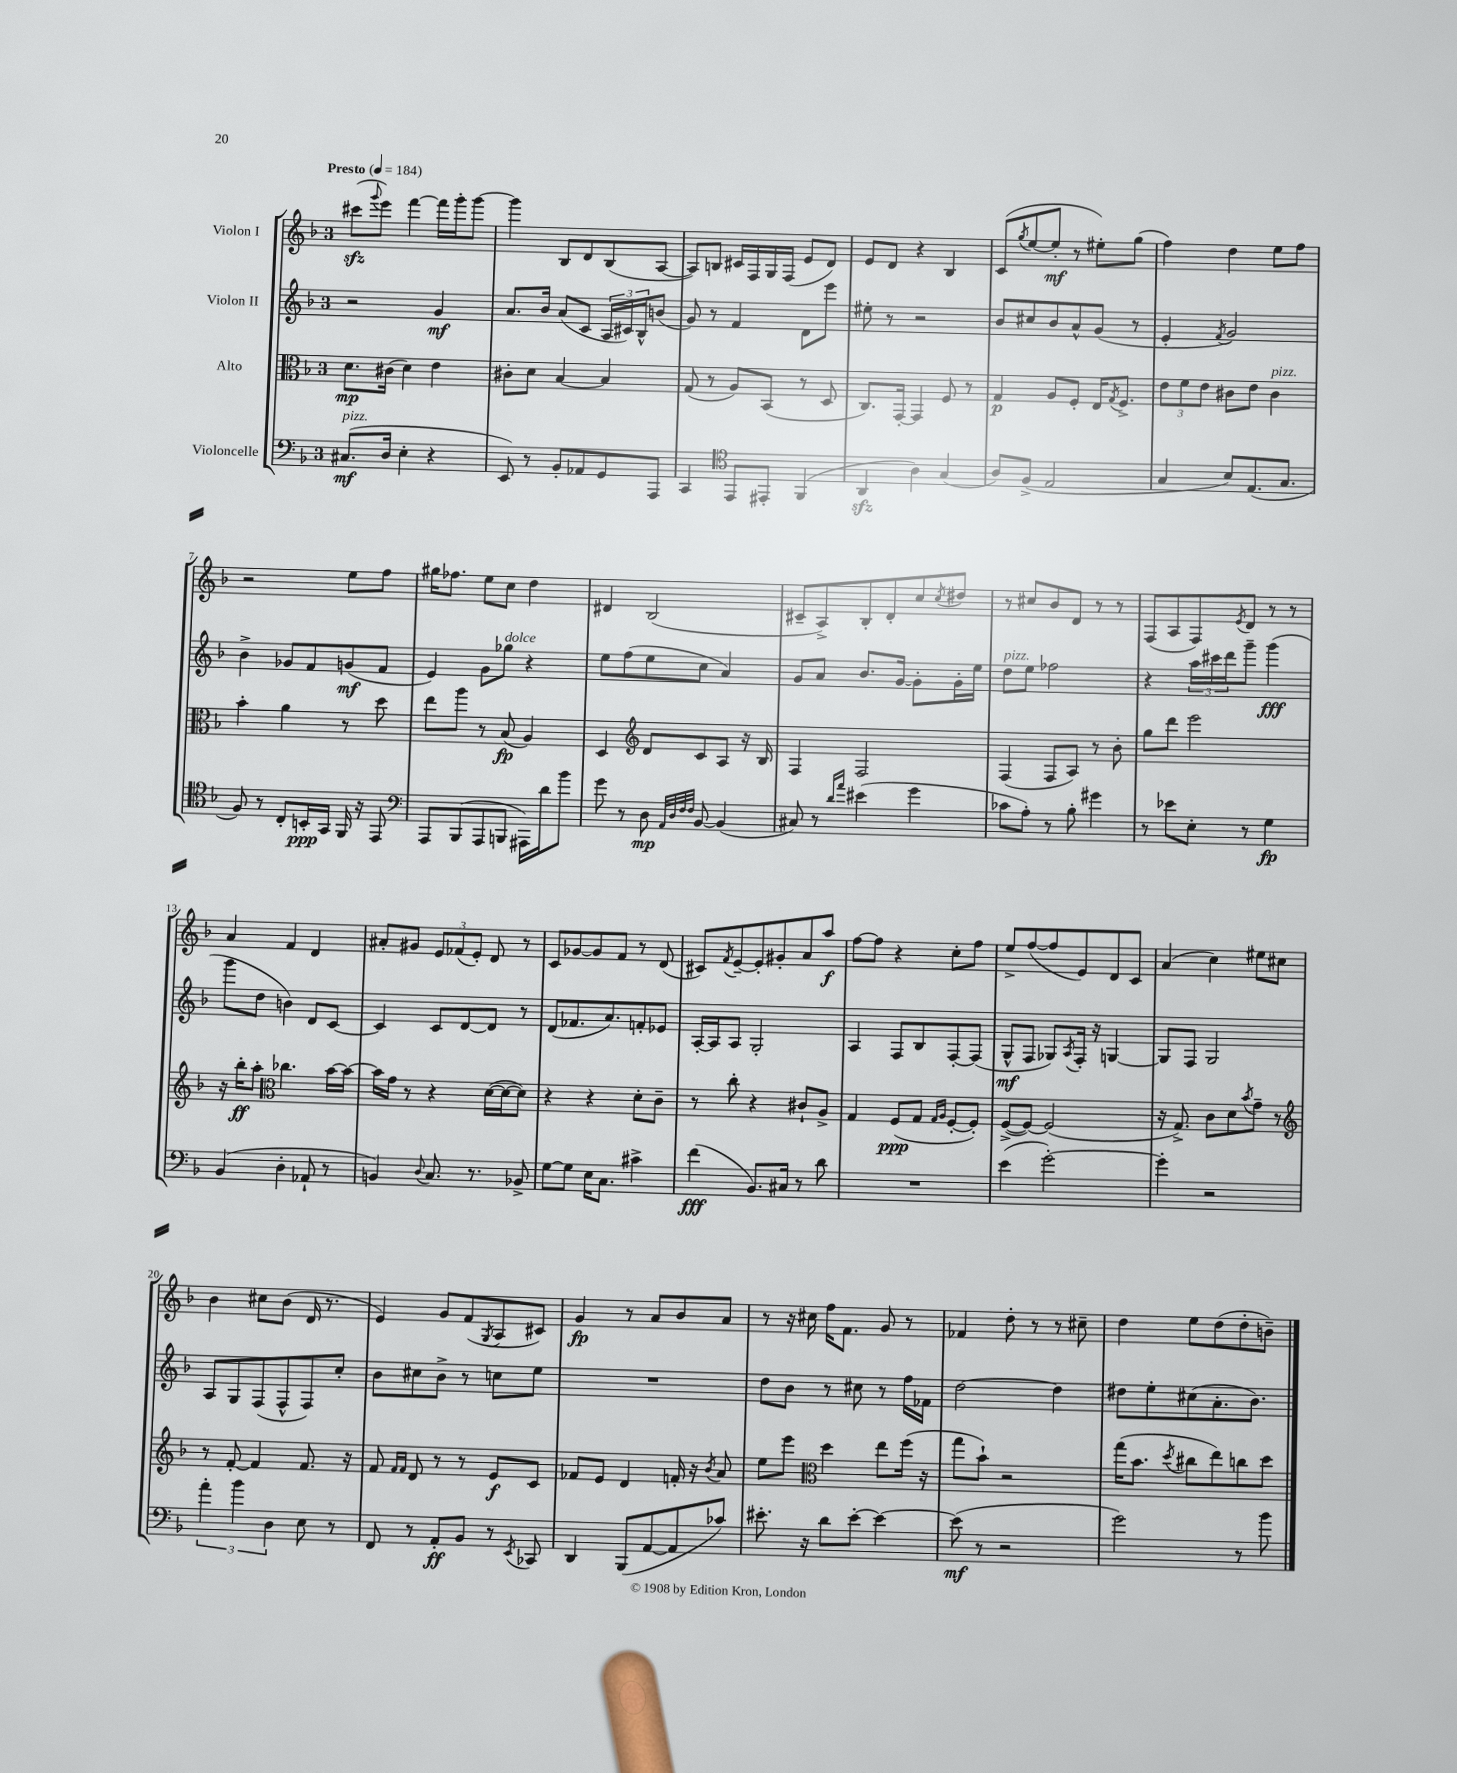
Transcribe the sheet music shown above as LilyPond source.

<<
\new StaffGroup <<
\new Staff = "s0" \with { instrumentName = "Violon I" } {
    \clef treble \key f \major \once \override Staff.TimeSignature.style = #'single-digit \time 3/4 \tempo "Presto" 4 = 184
    cis'''8\sfz( \appoggiatura { g'''8 } e'''8) f'''4~ f'''16 g'''16-. g'''8~ |
    g'''4 bes8 d'8 bes8( a8~ |
    a8) b8 cis'16 f16 g16 f16( e'8 d'8) |
    e'8 d'8 r4 bes4 |
    c'8( \acciaccatura { g''8 } e''8~ e''8-.\mf r8 eis''8-.) g''8( |
    f''4) d''4 e''8 f''8 |
    r2 e''8 f''8 |
    gis''16 fes''8. e''8 c''8 d''4 |
    dis'4 bes2( |
    cis'8-- a8->) bes8-. d'8-. c''8 \acciaccatura { c''8 } dis''8 |
    r8 cis''8 bes'8 d'8 r8 r8 |
    f8( a8 f8) \acciaccatura { e'8 } d'8 r8 r8 |
    a'4 f'4 d'4 |
    ais'8-. gis'8 \tuplet 3/2 { e'8 fes'8( e'8-.) } d'8 r8 |
    c'8 ges'8~ ges'8 f'8 r8 d'8( |
    cis'8) \acciaccatura { f'8 } e'8~-- e'8-. gis'8-. a'8 a''8\f |
    f''8~ f''8 r4 c''8-. f''8 |
    e''8-> f''8~( f''8 e'8) d'8 c'8 |
    a'4( c''4) eis''8 cis''8 |
    bes'4 cis''8 bes'8( d'16 r8. |
    e'4) g'8 f'8( \acciaccatura { g8 } a8 cis'8) |
    g'4\fp r8 a'8 bes'8 a'8 |
    r8 r16 cis''16 f''16 f'8. g'8 r8 |
    fes'4 d''8-. r8 r8 cis''8-- |
    d''4 e''8 d''8( d''8-. b'8--) \bar "|." |
}
\new Staff = "s1" \with { instrumentName = "Violon II" } {
    \clef treble \key f \major \once \override Staff.TimeSignature.style = #'single-digit \time 3/4
    r2 g'4\mf |
    a'8. bes'16 a'8( c'8 \tuplet 3/2 { a16 cis'16) bes16-^ } b'8( |
    g'8) r8 f'4 d'8 e'''8 |
    eis''8-. r8 r2 |
    bes'8 cis''8 bes'8 a'8-^ g'8( r8 |
    e'4-. \acciaccatura { f'8 } g'2) |
    bes'4-> ges'8 f'8 g'8\mf( f'8 |
    e'4) g'8 ges''8^\markup { \italic "dolce" } r4 |
    e''8 f''8( e''8 c''8 a'4) |
    g'8 a'8 bes'8. g'16~ g'8-. g'16-. e''16 |
    d''8^\markup { \italic "pizz." } e''8 fes''2 |
    r4 \tuplet 3/2 { a''16 cis'''16 d'''16 } g'''8-- g'''4\fff( |
    g'''8 d''8 b'4) d'8 c'8~ |
    c'4 c'8 d'8~ d'8 r8 |
    d'8( fes'8. a'8.) f'8-. ees'8 |
    a16~-. a16 a8 g2-. |
    a4 f8 bes8 f8~-. f8( |
    g8-^\mf f8 ges8) \acciaccatura { a8 } f16-. r16 g4~ |
    g8 f8 g2 |
    a8 g8 f8( f8-^ f8) c''8-. |
    bes'8 cis''8 bes'8-> r8 c''8 e''8 |
    R2. |
    d''8 bes'8 r8 cis''8 r8 f''16 fes'16 |
    d''2~ d''4 |
    dis''8 e''8-. cis''8( a'8.-. bes'8.) \bar "|." |
}
\new Staff = "s2" \with { instrumentName = "Alto" } {
    \clef alto \key f \major \once \override Staff.TimeSignature.style = #'single-digit \time 3/4
    d'8.\mp cis'16( d'4) e'4 |
    cis'8-. d'8 bes4~ bes4 |
    g8( r8 a8) bes,8( r8 d8 |
    c8.) g,16~-. g,4 f8 r8 |
    g4\p a8 f8-. e16 \acciaccatura { g8 } f8.-> |
    \tuplet 3/2 { e'8 f'8 e'8 } cis'8 e'8 cis'4^\markup { \italic "pizz." } |
    bes'4-. a'4 r8 d''8 |
    e''8 a''8 r8 bes8\fp( a4) |
    d4 \clef treble d'8 c'8 a8 r16 bes16 |
    f4 f2 |
    f4( f8 a8) r8 bes'8-. |
    g''8 d'''8 e'''2 |
    r16 bes''16-.\ff a''8-. \clef alto ces''4. bes'16~ bes'16~ |
    bes'16 g'16 r8 r4 d'16~( d'16~ d'8) |
    r4 r4 d'8-. c'8-- |
    r8 c''8-. r4 cis'8-! a8-> |
    g4 f8\ppp( g8 \grace { g16 a16 } f8~-. f8-.) |
    f8~->( f8~) f2( |
    r16 g8.->) c'8 d'8 \acciaccatura { bes'8 } g'8-- r8 |
    \clef treble r8 f'8~-. f'4 f'8. r16 |
    f'8 \grace { f'16 f'16 } d'8 r8 r8 e'8\f c'8 |
    fes'8 e'8 d'4 f'16-. r16 \acciaccatura { bes'8 } a'8 |
    e''8 e'''8 \clef alto d''4 e''8 f''16( r16 |
    g''8 bes'8-!) r2 |
    g''16( bes'8. \acciaccatura { d''8 } cis''8 e''8) c''8 d''8 \bar "|." |
}
\new Staff = "s3" \with { instrumentName = "Violoncelle" } {
    \clef bass \key f \major \once \override Staff.TimeSignature.style = #'single-digit \time 3/4
    cis8.\mf^\markup { \italic "pizz." }( d16 e4-. r4 |
    e,8) r8 bes,8-. aes,8 g,8 a,,8 |
    c,4 \clef tenor e,8 eis,8-. f,4( |
    a,4\sfz a4) g4( |
    a8) f8->( e2 |
    g4 bes8) e8.( g8. |
    f8) r8 c8-. b,16-.\ppp g,16 f,16 r16 e,8 |
    \clef bass a,,8 bes,,8( a,,8 b,,8 ais,,16) d'16 bes'8 |
    g'8 r8 d8\mp \grace { a,32 d32 f32 f32 } bes,8~ bes,4( |
    cis8) r8 \grace { d'16 a'16 } eis'4( g'4 |
    ces'8 a8-.) r8 bes8-. gis'4 |
    r8 ees'8 e8-. r8 g4\fp |
    bes,4( d4-. aes,8-! r8 |
    b,4) \appoggiatura { d8 } c8. r8. bes,8-> |
    g8~ g8 e16 c8. cis'4-> |
    f'4\fff( bes,8.) cis16 r8 d'8 |
    R2. |
    e'4( g'2~-.) |
    g'4-. r2 |
    \tuplet 3/2 { a'4-. bes'4 d4 } e8 r8 |
    f,8 r8 a,8-.\ff bes,8 r8 \acciaccatura { e,8 } ces,8 |
    d,4 bes,,8( a,8~ a,8 ces'8) |
    eis'8.-. r16 d'8 eis'8~-. eis'4~ |
    eis'8\mf( r8 r2 |
    g'2) r8 bes'8 \bar "|." |
}
>>
>>
